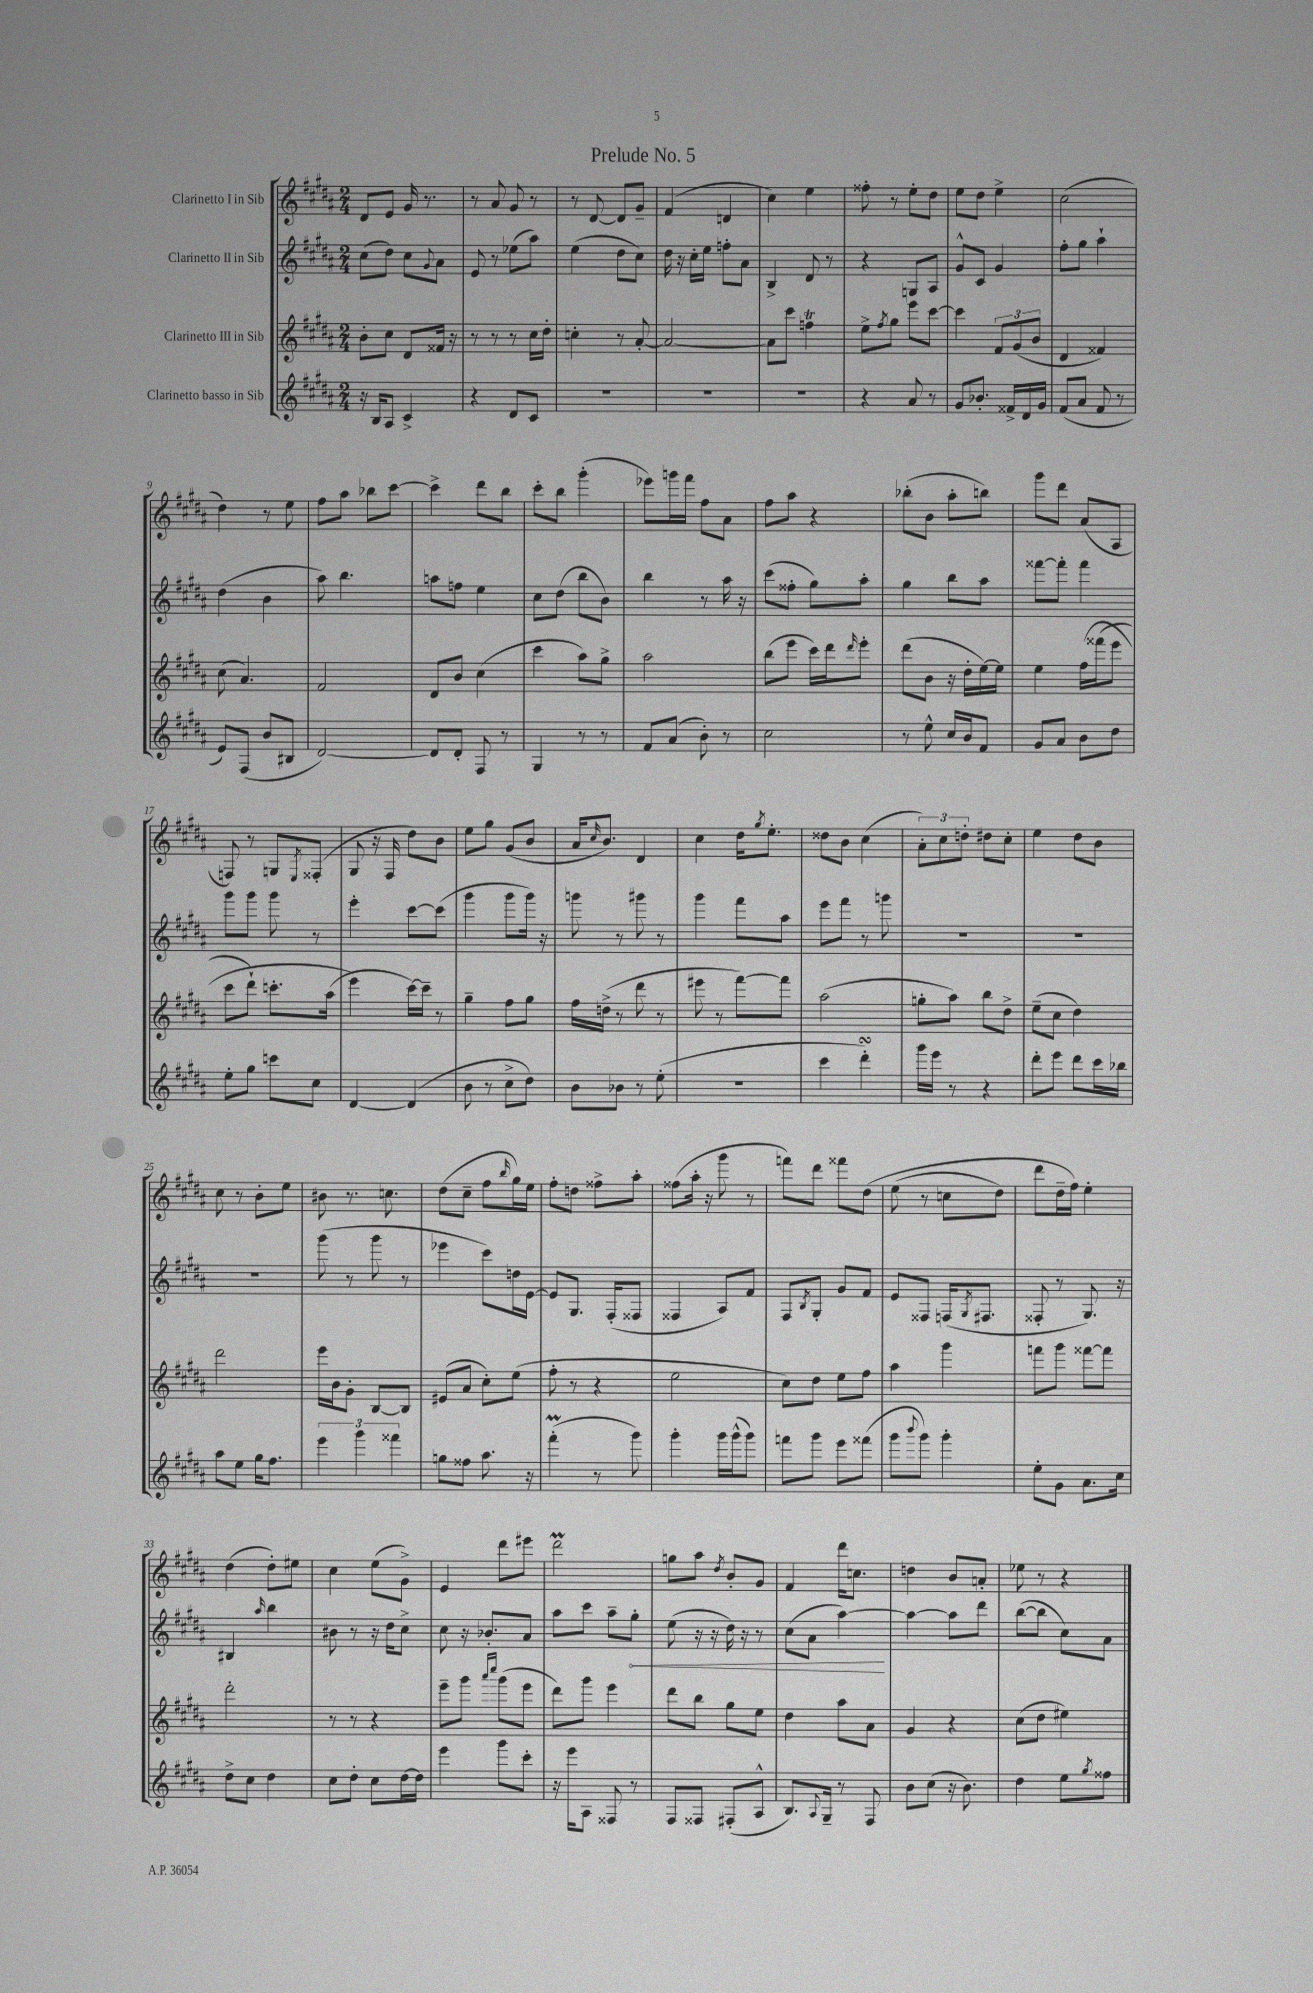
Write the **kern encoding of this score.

**kern	**kern	**kern	**kern
*staff4	*staff3	*staff2	*staff1
*clefG2	*clefG2	*clefG2	*clefG2
*k[f#c#g#d#a#]	*k[f#c#g#d#a#]	*k[f#c#g#d#a#]	*k[f#c#g#d#a#]
*M2/4	*M2/4	*M2/4	*M2/4
16r	8b'	(8cc#	8d#
16B	.	.	.
8A#	8cc#	8dd#)	8e
4c#^	8d#	8cc#	16g#
.	.	.	8.r
.	.	8qqg#	.
.	16f##	8a#	.
.	16r	.	.
=	=	=	=
4r	8r	8e	8r
.	8r	8r	8a#
8d#	8r	(8ee-	8g#
8c#	16cc#	8aa#)	8r
.	16dd#'	.	.
=	=	=	=
2r	4cc'	(4ee	8r
.	.	.	[8d#
.	8r	8dd#	8d#]
.	[8a#'	8cc#)	8g#~
=	=	=	=
2r	2a#_	16dd#	(4f#
.	.	16r	.
.	.	16cc#'	.
.	.	16ee	.
.	.	8ff'	4d
.	.	8a#	.
=	=	=	=
2r	8a#]	4B^	4cc#)
.	8ccc#	.	.
.	4ff	8d#	4ee
.	.	8r	.
=	=	=	=
4r	8ee^	4r	8ff##'
.	8qff#	.	.
.	8gg#	.	8r
8a#	8eee	8G	8ee'
8r	[8ccc#	8A#	8dd#
=	=	=	=
8g#	4ccc#]	8g#^^	8ee
8.b-'	.	8c#	8dd#
.	12f#	4g#	4ee^
16f##^	.	.	.
.	(12g#	.	.
16d#	.	.	.
.	12b	.	.
16g#	.	.	.
=	=	=	=
(8f#	4d#	8ff#'	(2cc#
8a#	.	8gg#	.
8f#	4f##)	4aa#`	.
8r	.	.	.
=	=	=	=
8e)	(8cc#	(4dd#	4dd#)
(8F#	4.a#)	.	.
8b	.	4b	8r
8B#	.	.	8ee
=	=	=	=
[2d#)	2f#	8aa#)	8ff#
.	.	4.bb	8aa#
.	.	.	8bb-
.	.	.	[8ccc#
=	=	=	=
8d#]	8d#	8aa	4ccc#^]
8d#'	8b	8ff	.
8F#	(4cc#	4ee	8ddd#
8r	.	.	8bb
=	=	=	=
4G#	4ccc#	8cc#	8ccc#'
.	.	(8dd#	8bb
8r	8aa#)	8bb	(4ggg#'
8r	8gg#^	8b)	.
=	=	=	=
8f#	2aa#	4bb	8eee-)
(8a#	.	.	16ggg
.	.	.	16fff#
8b')	.	8r	8ff#
8r	.	16aa#	8a#
.	.	16r	.
=	=	=	=
2cc#	(8bb	(8ccc#	8ff#
.	8eee	8ff##'	8aa#
.	16ccc#)	8gg#)	4r
.	16ddd#	.	.
.	16qqddd#	.	.
.	8eee'	8aa#'	.
=	=	=	=
8r	(8ddd#	4gg#	(8bb-'
8ee^^	8b	.	8b
16cc#	16r	8bb	8aa#'
16b	16dd#'	.	.
8f#	[16ee)	8aa#	8bb)
.	16ee]	.	.
=	=	=	=
8g#	4ee	[8fff##	8ggg#
8a#	.	8fff##']	8ddd#
8b	&(16ff#	4fff##	(8a#
.	(16fff##	.	.
8dd#	8eee	.	8A#
=	=	=	=
8ee'	8ccc#	8ggg#	8F)
8gg#	8ddd#`)	8ggg#	8r
8ccc	8.ccc'	8ggg#	8G
.	.	.	8qE
8cc#	.	8r	(8F##'
.	(16aa#	.	.
=	=	=	=
[4d#	4eee&)	4eee'	8G#
.	.	.	16r
.	.	.	16F#
(4d#]	[16ccc#)	[8ccc#	8dd#)
.	16ccc#~]	.	.
.	8r	(8ccc#]	8b
=	=	=	=
8b	4gg#~	4ggg#	8ee
8r	.	.	8gg#
8cc#^	8ff#	8ggg#	(8g#
8dd#)	8gg#	16ggg#)	8b
.	.	16r	.
=	=	=	=
8b	16ff#	8ggg	16a#
.	.	.	16qqcc#
.	(16dd^	.	8.b)
8b-	8r	8r	.
8r	8ddd#	8ggg#	4d#
(8ee'	8r	8r	.
=	=	=	=
2r	8eee#	4ggg#	4cc#
.	8r	.	.
.	[8fff#)	8fff#	16dd#
.	.	.	8qgg#
.	.	.	8.ee'
.	8fff#]	8aa#	.
=	=	=	=
4ccc#	(2aa#	8eee	8dd##
.	.	8fff#	8b
4ddd#')	.	8r	(4cc#
.	.	8ggg	.
=	=	=	=
16ggg#	8gg'	2r	12a#')
16eee	.	.	.
.	.	.	12cc#
8r	8aa#)	.	.
.	.	.	12dd'
4r	8bb	.	8dd#
.	8dd#^	.	8cc#'
=	=	=	=
8ddd#'	(8ee~	2r	4ee
8eee	8cc#	.	.
8ddd#	4dd#)	.	8dd#
16ccc#	.	.	8b
16bb-	.	.	.
=	=	=	=
8aa#	2ddd#	2r	8cc#
8ee	.	.	8r
16gg#	.	.	8b'
8.ff#	.	.	.
.	.	.	8ee
=	=	=	=
6eee	16eee	(8ggg#	8b#
.	16b	.	.
.	8g#'	8r	8.r
6ggg#	.	.	.
.	[8B	8ggg#	.
.	.	.	8.cc
6fff##	.	.	.
.	8B]	8r	.
=	=	=	=
8gg	(8e#	4eee-	(8dd#
8ff##	8a#	.	8cc#~
8.aa#	8cc#')	8ccc#)	8ff#
.	.	.	16qqbb
.	(8ee	16dd	16gg#)
16r	.	[16e	16ee
=	=	=	=
(4fff#'	8ff#'	8e]	8ff#'
.	8r	8.G#	8dd
8r	4r	.	8ff##^
.	.	(16F#'	.
8ggg#)	.	8F##	8aa#'
=	=	=	=
4ggg#'	2ee	4F##	(8ff##
.	.	.	16aa#'
.	.	.	16r
16ggg#	.	8A#)	8ggg#
(16ggg#^^	.	.	.
8ggg#)	.	8f#	8r
=	=	=	=
8fff	8cc#)	8F#	8fff)
.	.	8qB	.
8ggg#	8dd#	8G#'	8ddd#
8eee	8ee	8g#	8fff##
(8fff##	8ff#	8f#	&(8dd#
=	=	=	=
8ggg#	4aa#	8e	(8ee
8qqbbb	.	.	.
8ggg#)	.	8F##	8r
4ggg#'	4ggg#	(16F	8cc
.	.	8qG#	.
.	.	8.F#	.
.	.	.	8dd#)
=	=	=	=
8ee'	8fff	8F##'	8ddd#
8g#	8ggg#	8r	16dd#~
.	.	.	16ff#&)
8.a#	[8fff##	8.G#)	4ee'
.	8fff##]	.	.
16cc#	.	16r	.
=	=	=	=
8dd#^	2ddd#'	4B#	(4dd#
8cc#	.	.	.
.	.	16qqaa#	.
4dd#	.	4bb	8dd#')
.	.	.	8ee#
=	=	=	=
8cc#	8r	8b#	4cc#
8dd#'	8r	8r	.
8cc#	4r	16r	(8ee
.	.	16dd#	.
[16dd#	.	8cc#^	8g#^)
16dd#]	.	.	.
=	=	=	=
4eee	8eee~	8cc#	4e
.	8ggg#	16r	.
.	.	8.b-'	.
.	16qqaaa#	.	.
.	16qqcccc#	.	.
8ggg#	(8ggg#	.	8ddd#
8ccc#'	8eee	8a#	8eee#
=	=	=	=
16r	8ddd#)	8aa#	2ddd#
16eee	.	.	.
8A#	8ggg#	8ccc#	.
8F##	4eee	8aa#~	.
8r	.	8gg#'	.
=	=	=	=
8F#	8ddd#	(8ee	8gg
8F##	8bb	16r	8aa#
.	.	16r	.
.	.	.	8qdd#
(8F#'	8gg#	16dd#)	8b'
.	.	16r	.
8A#^^	8ee	8r	8g#
=	=	=	=
8.B)	4dd#	(8cc#	4f#
.	.	8a#	.
8qqA#	.	.	.
16G#~	.	.	.
8r	8aa#	[4aa#)	16ddd#
.	.	.	8.cc
8F#	8a#	.	.
=	=	=	=
8b	4g#	4aa#_	4dd
(8cc#	.	.	.
16r	4r	8aa#]	8b
8.b)	.	.	.
.	.	8ddd#	8a'
=	=	=	=
4dd#	(8cc#	([8bb	8ee-
.	8dd#	8bb]	8r
8ee	4ee#)	8cc#)	4r
8qgg#	.	.	.
8ff##	.	8a#	.
==	==	==	==
*-	*-	*-	*-
